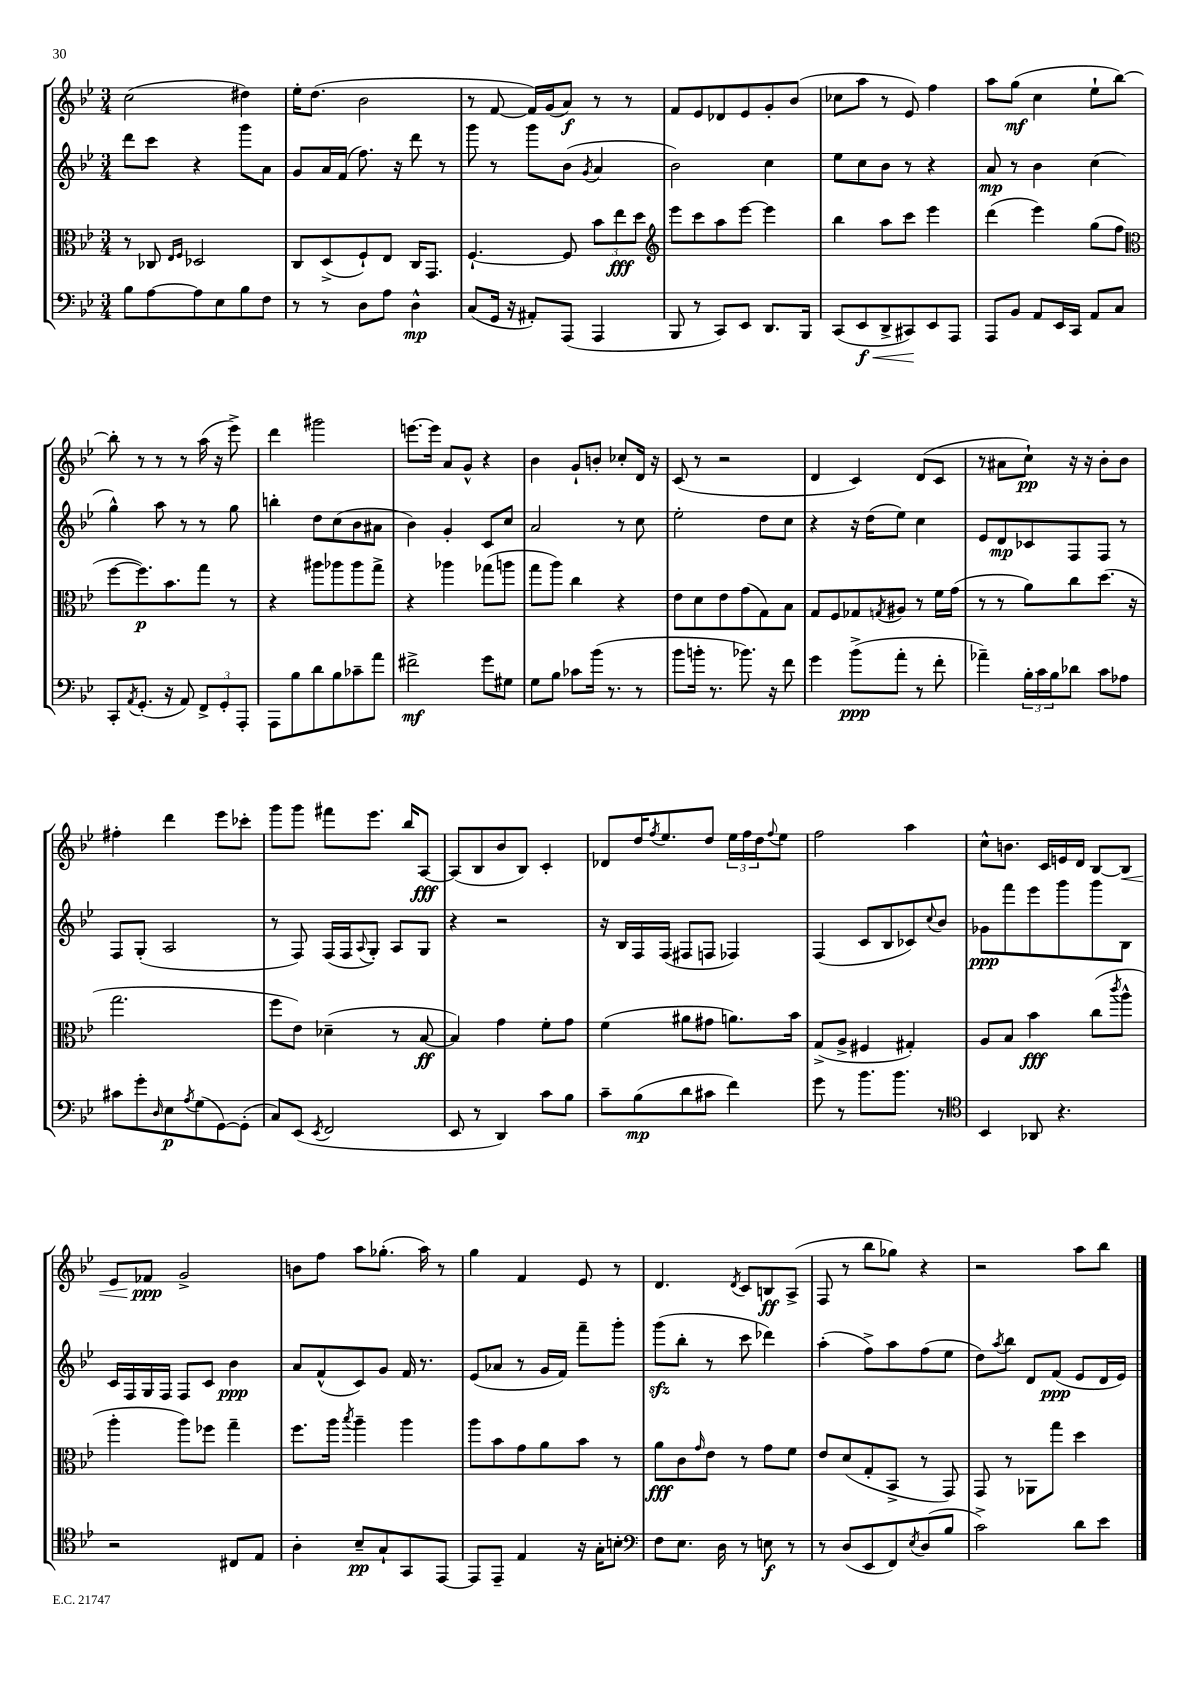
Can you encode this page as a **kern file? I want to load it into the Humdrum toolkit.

**kern	**kern	**kern	**kern
*staff4	*staff3	*staff2	*staff1
*clefF4	*clefC3	*clefG2	*clefG2
*k[b-e-]	*k[b-e-]	*k[b-e-]	*k[b-e-]
*M3/4	*M3/4	*M3/4	*M3/4
8B-	8r	8ddd	(2cc
[8A	8C-	8ccc	.
.	16qqE-	.	.
.	16qqF	.	.
8A]	2D-	4r	.
8E-	.	.	.
8B-	.	8ggg	4dd#)
8F	.	8a	.
=	=	=	=
8r	8C	8g	16ee-'
.	.	.	(8.dd
8r	(8D^	16a	.
.	.	(16f	.
8D	8F`)	8.ff)	2b-
8A	8E-	.	.
.	.	16r	.
4D^^	16C	8ddd	.
.	8.GG	.	.
.	.	8r	.
=	=	=	=
(8C	[4.F`	8ggg	8r
16GG	.	8r	[8f
16r	.	.	.
8AA#')	.	8ggg	16f])
.	.	.	(16g
(8AAA	8F]	(8b-	8a)
.	.	8qg	.
4AAA	12b-	4a	8r
.	12ee-	.	.
.	.	.	8r
.	12dd	.	.
=	=	=	=
*	*clefG2	*	*
8BBB-	8eee-	2b-)	8f
8r	8ccc	.	8e-
8CC)	8aa	.	8d-
8EE-	[8eee-	.	8e-
8.DD	4eee-]	4cc	8g'
.	.	.	(8b-
16BBB-	.	.	.
=	=	=	=
(8CC	4bb-	8ee-	8cc-
8EE-	.	8cc	8aa
8DD^	8aa	8b-	8r
8CC#)	8ccc	8r	8e-)
8EE-	4eee-	4r	4ff
8AAA	.	.	.
=	=	=	=
8AAA	(4ddd	8a	8aa
8BB-	.	8r	(8gg
8AA	4eee-)	4b-	4cc
16EE-	.	.	.
16CC	.	.	.
8AA	(8gg	(4cc	8ee-`
8C	8ff	.	[8bb-)
=	=	=	=
*	*clefC3	*	*
8CC'	[8ff	4gg^^)	8bb-']
8qAA	.	.	.
(8.GG'	8.ff])	.	8r
.	.	8aa	8r
16r	8.b-	.	.
8AA)	.	8r	8r
12FF^	8gg	8r	(16aa
.	.	.	16r
12GG'	.	.	.
.	8r	8gg	8eee-^)
12AAA'	.	.	.
=	=	=	=
8AAA	4r	4bb'	4ddd
8B-	.	.	.
8d	8aa#	8dd	2ggg#
8B-	8aa-	(8cc	.
8c-~	8aa-	8b-	.
8a	8gg^	8a#	.
=	=	=	=
2f#^	4r	4b-)	[8.eee
.	.	.	16eee]
.	4aa-	4g'	8a
.	.	.	8g^^
8g	(8gg-	8c	4r
8G#	8aa	8cc	.
=	=	=	=
8G	8gg	2a	4b-
8B-	8aa)	.	.
8c-	4cc	.	8g`
(16b-	.	.	8b'
8.r	.	.	.
.	4r	8r	8cc-'
8r	.	8cc	16d
.	.	.	16r
=	=	=	=
8b-	8e-	2ee-'	(8c
16b'	8d	.	8r
8.r	.	.	.
.	8e-	.	2r
8.b-)	(8g	.	.
.	8G)	8dd	.
16r	.	.	.
8f	8B-	8cc	.
=	=	=	=
4g	8G	4r	4d
.	8F	.	.
(8b-^	8G-	16r	4c)
.	.	(16dd	.
.	8qG	.	.
8a'	8A#	8ee-)	.
8r	8r	4cc	(8d
8f'	16f	.	8c
.	(16g	.	.
=	=	=	=
4a-~)	8r	8e-	8r
.	8r	8d	8a#
24B-'	8a)	8c-	8cc`)
24c	.	.	.
24B-	.	.	.
8d-	8cc	8F	16r
.	.	.	16r
8c	(8.dd	8F	8b-'
8A-	.	8r	8b-
.	16r	.	.
=	=	=	=
8c#	2.gg	8F	4ff#'
8g'	.	(8G'	.
16qqD	.	.	.
8E-	.	2A	4ddd
8qA	.	.	.
(8G	.	.	.
[8GG)	.	.	8eee-
(8GG']	.	.	8ccc-'
=	=	=	=
8C)	8ff	8r	8ggg
(8EE-	8e-)	8F)	8ggg
8qEE-	.	.	.
2FF	(4d-~	(16F	8fff#
.	.	16F	.
.	.	8qqA	.
.	.	8G')	8.eee-
.	8r	8A	.
.	.	.	16bb-
.	[8B-	8G	[8A
=	=	=	=
8EE-	4B-])	4r	(8A]
8r	.	.	8B-
4DD)	4g	2r	8b-
.	.	.	8B-)
8c	8f'	.	4c'
8B-	8g	.	.
=	=	=	=
8c~	(4f	16r	8d-
.	.	16B-	.
(8B-	.	16F	16dd
.	.	.	8qff
.	.	(16F	8.ee-
8d	8a#	8F#	.
8c#	8g#	8F	8dd
4f)	8.a)	4F-)	24ee-
.	.	.	24ff
.	.	.	24dd
.	.	.	8qqff
.	.	.	8ee-
.	16b-	.	.
=	=	=	=
8g	(8G^	(4F	2ff
8r	8A^	.	.
8.b-	4F#	8c	.
.	.	8B-	.
8.b-	.	.	.
.	4G#')	8c-)	4aa
.	.	8qqcc	.
8r	.	8b-	.
=	=	=	=
*clefC4	*	*	*
4BB-	8A	8g-	8cc^^
.	8B-	8fff	8.b
8AA-	4b-	8eee-	.
.	.	.	16c
4.r	.	8ggg	16e
.	.	.	16d
.	(8cc	8ggg	[8B-
.	8qccc	.	.
.	8aa^^	8B-	8B-]
=	=	=	=
2r	4aa'	16c	8e-
.	.	16F	.
.	.	16G	8f-
.	.	16F	.
.	8aa)	8F	2g^
.	8ff-	8c	.
8C#	4gg~	4b-	.
8E-	.	.	.
=	=	=	=
4A'	8.ff	8a	8b
.	.	(8f^^	8ff
.	16aa	.	.
.	8qbb-	.	.
8B-~	4aa~	8c)	8aa
8G`	.	8g	(8.gg-'
8GG	4aa	16f	.
.	.	8.r	16aa)
[8EE-	.	.	8r
=	=	=	=
8EE-]	8aa	(8e-	4gg
8EE-~	8b-	8a-	.
4E-	8g	8r	4f
.	8a	16g	.
.	.	16f)	.
16r	8b-	8fff~	8e-
16G'	.	.	.
8B'	8r	8ggg'	8r
=	=	=	=
*clefF4	*	*	*
8F	8a	(8ggg	4.d
8.E-	8c	8bb-'	.
.	16qqg	.	.
.	8e-	8r	.
16D	.	.	.
.	.	.	8qd
8r	8r	8ccc	8c
8E	8g	4ddd-)	8B
8r	8f	.	(8A^
=	=	=	=
8r	8e-	(4aa'	8F
(8D	(8d	.	8r
8EE-	8G'	8ff^)	8bb-
8FF)	8BB-^	8aa	8gg-)
8qE-	.	.	.
(8D	8r	(8ff	4r
8B-	8GG)	8ee-	.
=	=	=	=
2c^)	8GG	8dd)	2r
.	.	8qaa	.
.	8r	8bb-	.
.	8AA-	8d	.
.	8gg	(8f	.
8d	4dd	8e-	8aa
8e-	.	16d	8bb-
.	.	16e-)	.
==	==	==	==
*-	*-	*-	*-
